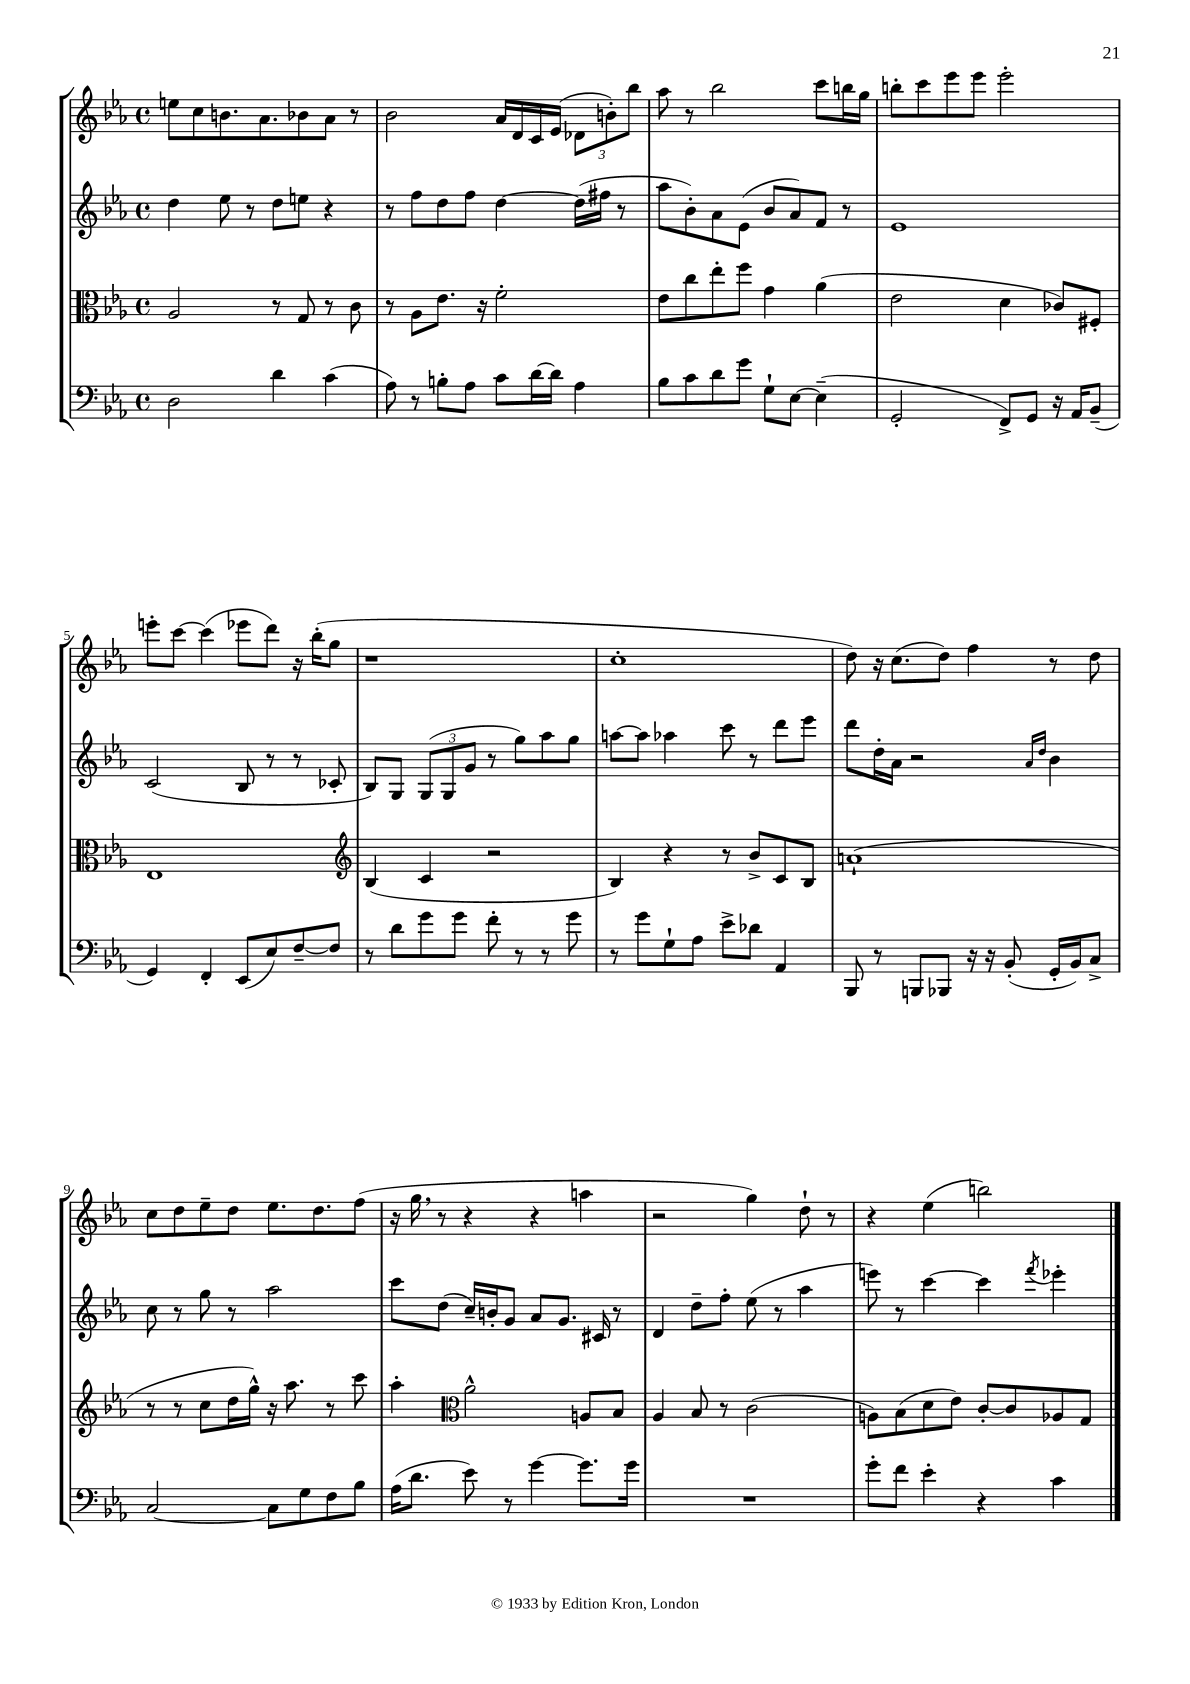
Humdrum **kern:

**kern	**kern	**kern	**kern
*part4	*part3	*part2	*part1
*staff4	*staff3	*staff2	*staff1
*clefF4	*clefC3	*clefG2	*clefG2
*k[b-e-a-]	*k[b-e-a-]	*k[b-e-a-]	*k[b-e-a-]
*M4/4	*M4/4	*M4/4	*M4/4
*met(c)	*met(c)	*met(c)	*met(c)
=1	=1	=1	=1
2D\	2A-/	4dd\	8een\L
.	.	.	8cc\
.	.	8ee-\	8.bn\
.	.	8r	.
.	.	.	8.a-\
4d\	8r	8dd\L	.
.	8G/	8een\J	8b-X\
(4c\	8r	4r	8a-\J
.	8c\	.	8r
=2	=2	=2	=2
8A-\)	8r	8r	2b-\
8r	8A-\L	8ff\L	.
8Bn'\L	8.e-\J	8dd\	.
8A-\J	.	8ff\J	.
.	16r	.	.
8c\L	2f'\	[4dd\	16a-/LL
.	.	.	16d/
[16d\L	.	.	16c/
16d\JJ]	.	.	(16e-/JJ
4A-\	.	(16dd\LL]	12d-X\L
.	.	16ff#X\JJ	.
.	.	.	12bn'\)
.	.	8r	.
.	.	.	12bb-\J
=3	=3	=3	=3
8B-\L	8e-\L	8aa-\L	8aa-\
8c\	8cc\	8b-'\)	8r
8d\	8ee-'\	8a-\	2bb-\
8g\J	8ff\J	(8e-\J	.
8G`\L	4g\	8b-/L	.
[8E-\J	.	8a-/)	.
(4E-~\]	(4a-\	8f/J	8ccc\L
.	.	8r	16bbn\L
.	.	.	16gg\JJ
=4	=4	=4	=4
2GG'/	2e-\	1e-	8bbn'\L
.	.	.	8ccc\
.	.	.	8eee-\
.	.	.	8eee-\J
8FF^/L)	4d\	.	2eee-'\
8GG/J	.	.	.
16r	8c-X/L)	.	.
16AA-/KL	.	.	.
(8BB-~/J	8F#X'/J	.	.
!!LO:LB:g=z
=5	=5	=5	=5
4GG/)	1E-	(2c/	8eeen'\L
.	.	.	[8ccc\J
4FF'/	.	.	(4ccc\]
(8EE-/L	.	8B-/	8eee-X\L
8E-/)	.	8r	8ddd\J)
[8F~/	.	8r	16r
.	.	.	(16bb-'\KL
8F/J]	.	8c-X'/	8gg\J
=6	=6	=6	=6
*	*clefG2	*	*
8r	(4B-/	8B-/L)	1r
8d\L	.	8G/J	.
8g\	4c/	(12G/L	.
.	.	12G/	.
8g\J	.	.	.
.	.	12g/J	.
8f'\	2r	8r	.
8r	.	8gg\L)	.
8r	.	8aa-\	.
8g\	.	8gg\J	.
=7	=7	=7	=7
8r	4B-/)	[8aan\L	1cc'
8g\L	.	8aa\J]	.
8G`\	4r	4aa-X\	.
8A-\J	.	.	.
8e-^\L	8r	8ccc\	.
8d-X\J	8b-^/L	8r	.
4AA-/	8c/	8ddd\L	.
.	8B-/J	8eee-\J	.
=8	=8	=8	=8
8BBB-/	(1an`	8ddd\L	8dd\)
8r	.	16dd'\L	16r
.	.	16a-\JJ	(8.cc\L
8BBBn/L	.	2r	.
8BBB-X/J	.	.	8dd\J)
16r	.	.	4ff\
16r	.	.	.
(8BB-'/	.	.	.
.	.	16qqa-/LL	.
.	.	16qqdd/JJ	.
16GG'/LL	.	4b-\	8r
16BB-/J)	.	.	.
8C^/J	.	.	8dd\
!!LO:LB:g=z
=9	=9	=9	=9
[2C/	8r	8cc\	8cc\L
.	8r	8r	8dd\
.	8cc\L	8gg\	8ee-~\
.	16dd\L	8r	8dd\J
.	16gg^^\JJ)	.	.
8C\L]	16r	2aa-\	8.ee-\L
.	8.aa-\	.	.
8G\	.	.	.
.	.	.	8.dd\
8F\	8r	.	.
8B-\J	8ccc\	.	(8ff\J
=10	=10	=10	=10
(16A-\KL	4aa-'\	8ccc\L	16r
8.d\J	.	.	16gg,\
.	.	(8dd\J	8r
*	*clefC3	*	*
8e-\)	2a-^^\	16cc~/LL)	4r
.	.	16bn'/J	.
8r	.	8g/J	.
[4g\	.	8a-/L	4r
.	.	8.g/J	.
8.g\L]	8An/L	.	4aan\
.	.	16c#X/	.
.	8B-/J	8r	.
16g\Jk	.	.	.
=11	=11	=11	=11
1r	4A-/	4d/	2r
.	8B-/	8dd~\L	.
.	8r	8ff'\J	.
.	(2c\	(8ee-\	4gg\)
.	.	8r	.
.	.	4aa-\	8dd`\
.	.	.	8r
=12	=12	=12	=12
8g'\L	8An\L)	8eeen\)	4r
8f\J	(8B-\	8r	.
4e-'\	8d\	[4ccc\	(4ee-\
.	8e-\J)	.	.
4r	[8c'/L	4ccc\]	2bbn\)
.	8c/]	.	.
.	.	8qfff/	.
4c\	8A-X/	4eee-X'\	.
.	8G/J	.	.
==	==	==	==
*-	*-	*-	*-
